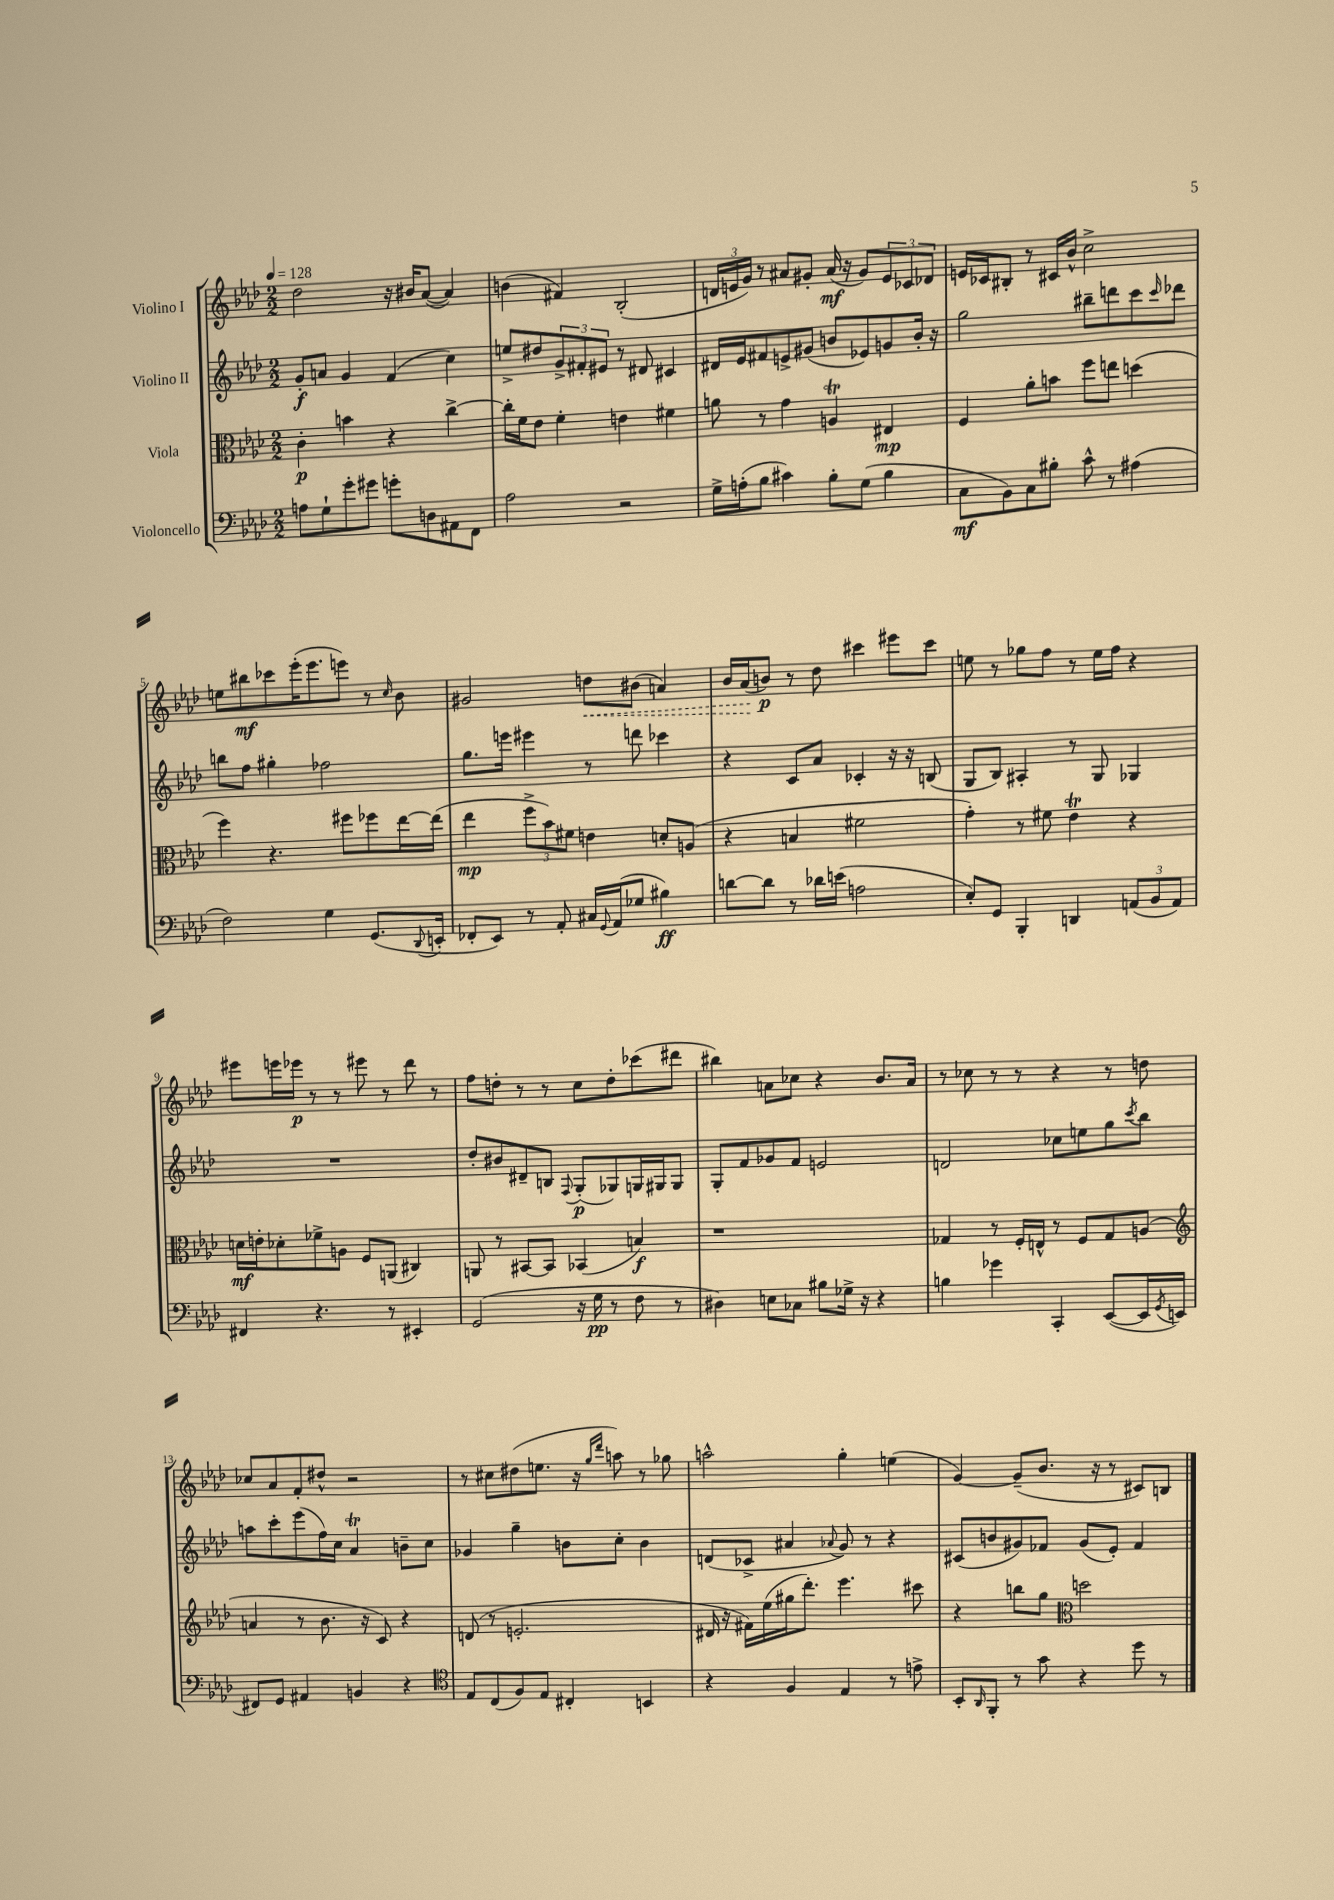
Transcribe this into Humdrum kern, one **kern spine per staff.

**kern	**dynam	**kern	**dynam	**kern	**dynam	**kern	**dynam
*part4	*part4	*part3	*part3	*part2	*part2	*part1	*part1
*staff4	*staff4	*staff3	*staff3	*staff2	*staff2	*staff1	*staff1
*I"Violoncello	*	*I"Viola	*	*I"Violino II	*	*I"Violino I	*
*clefF4	*	*clefC3	*	*clefG2	*	*clefG2	*
*k[b-e-a-d-]	*	*k[b-e-a-d-]	*	*k[b-e-a-d-]	*	*k[b-e-a-d-]	*
*M2/2	*	*M2/2	*	*M2/2	*	*M2/2	*
*MM128	*	*MM128	*	*MM128	*	*MM128	*
=1	=1	=1	=1	=1	=1	=1	=1
8An\L	.	4c'\	p	8g'/L	f	2dd-\	.
8G`\	.	.	.	8an/J	.	.	.
8g'\	.	4bn\	.	4g/	.	.	.
8g#X\J	.	.	.	.	.	.	.
8gn'\L	.	4r	.	(4f/	.	16r	.
.	.	.	.	.	.	16b#X/KL	.
8Dn\	.	.	.	.	.	([8a-/J	.
8AA#X\	.	[4cc^\	.	4cc\)	.	4a-/])	.
8FF\J	.	.	.	.	.	.	.
=2	=2	=2	=2	=2	=2	=2	=2
2A-\	.	16cc'\LL]	.	8een^/L	.	(4bn\	.
.	.	16f\J	.	.	.	.	.
.	.	8e-\J	.	8dd#X/	.	.	.
.	.	4f'\	.	12g^/	.	4f#X/)	.
.	.	.	.	12f#X'/	.	.	.
.	.	.	.	12e#X/J	.	.	.
2r	.	4en\	.	8r	.	(2B-'/	.
.	.	.	.	8d#X/	.	.	.
.	.	4f#X\	.	4c#X/	.	.	.
=3	=3	=3	=3	=3	=3	=3	=3
16G^\LL	.	8an\	.	16d#X/LL	.	24dn/LL	.
.	.	.	.	.	.	24en/	.
(16An'\J	.	.	.	16e-/J	.	.	.
.	.	.	.	.	.	24g/JJ)	.
8B-\J	.	8r	.	8f#X/	.	8r	.
4c#X\)	.	4g\	.	8en^/	.	8a#X/L	.
.	.	.	.	(8g#X/J	.	8g#X'/J	.
8B-'\L	.	4Ant/	.	8bn/L	.	(16a#/	mf
.	.	.	.	.	.	16r	.
(8G\J	.	.	.	8e-X/)	.	8g#/L)	.
4B-\	.	4E#X/	mp	8gn/	.	12e/	.
.	.	.	.	.	.	12c-X/	.
.	.	.	.	16b'/Jk	.	.	.
.	.	.	.	.	.	12d-X/J	.
.	.	.	.	16r	.	.	.
=4	=4	=4	=4	=4	=4	=4	=4
8C\L	mf	4F/	.	2gg\	.	16en/LL	.
.	.	.	.	.	.	16c-X/J	.
8BB-\)	.	.	.	.	.	8B#X'/J	.
8C\	.	8a-'\L	.	.	.	8r	.
8B#X'\J	.	8bn\J	.	.	.	16c#X/LL	.
.	.	.	.	.	.	16b-^^/JJ	.
8c^^\	.	8ff\L	.	8bb#X~\L	.	2cc^\	.
8r	.	8een\J	.	8dddn\	.	.	.
(4A#X\	.	(4ddn\	.	8ccc\	.	.	.
.	.	.	.	16qqccc/	.	.	.
.	.	.	.	8ddd-X\J	.	.	.
!!LO:LB:g=z
=5	=5	=5	=5	=5	=5	=5	=5
2F\)	.	4ff\)	.	8bbn\L	.	8een\L	.
.	.	.	.	8ff\J	.	8bb#X\	mf
.	.	4.r	.	4gg#X'\	.	8ccc-X\	.
.	.	.	.	.	.	(16eee-'\K	.
.	.	.	.	.	.	8.eee-\	.
4G\	.	.	.	2ff-X\	.	.	.
.	.	8ff#X\L	.	.	.	8eeen\J)	.
(8.GG/L	.	8ff-X\	.	.	.	8r	.
.	.	.	.	.	.	16qqcc/	.
.	.	[16ee-\L	.	.	.	8b-\	.
8qqDD-/	.	.	.	.	.	.	.
16EEn'/Jk	.	(16ee-\JJ]	.	.	.	.	.
=6	=6	=6	=6	=6	=6	=6	=6
8FF-X'/L	.	4ee-\	mp	8.gg\L	.	2g#X/	.
8EE-/J)	.	.	.	.	.	.	.
.	.	.	.	16eeen\Jk	.	.	.
8r	.	12ff^\L	.	4eee#X\	.	.	.
.	.	12b-\)	.	.	.	.	.
8AA-'/	.	.	.	.	.	.	.
.	.	12f#X\J	.	.	.	.	.
!	!	!	!	!	!	!	!LO:HP:b
16C#X/LL	.	4en\	.	8r	.	8ddn\L	<
8qqGG/	.	.	.	.	.	.	.
(16AA-/J	.	.	.	.	.	.	.
8G-X/J	.	.	.	8dddn\	.	(8b#X\J	.
4B#X\)	ff	8dn'/L	.	4ccc-X\	.	4an/)	.
.	.	(8An/J	.	.	.	.	.
=7	=7	=7	=7	=7	=7	=7	=7
[8dn\L	.	4r	.	4r	.	16b-/LL	.
.	.	.	.	.	.	(16a-/J	.
8d\J]	.	.	.	.	.	8bn/J)	[ p
8r	.	4Bn/	.	8c/L	.	8r	.
16d-X\LL	.	.	.	8a-/J	.	8dd-\	.
(16en\JJ	.	.	.	.	.	.	.
2An\	.	2f#X\	.	4c-X'/	.	4ccc#X\	.
.	.	.	.	16r	.	8eee#X\L	.
.	.	.	.	16r	.	.	.
.	.	.	.	(8Bn/	.	8ccc#\J	.
=8	=8	=8	=8	=8	=8	=8	=8
8E-'/L)	.	4g'\)	.	8G/L	.	8een\	.
8GG/J	.	.	.	8B-/J)	.	8r	.
4BBB-'/	.	8r	.	4A#X'/	.	8gg-X\L	.
.	.	8f#X\	.	.	.	8ff\J	.
4DDn/	.	4e-T\	.	8r	.	8r	.
.	.	.	.	8G/	.	16ee\LL	.
.	.	.	.	.	.	16ff\JJ	.
(12AAn/L	.	4r	.	4G-X/	.	4r	.
12BB-/	.	.	.	.	.	.	.
12AA/J)	.	.	.	.	.	.	.
!!LO:LB:g=z
=9	=9	=9	=9	=9	=9	=9	=9
4FF#X/	.	16dn\LL	mf	1r	.	8eee#X\L	.
.	.	16en'\J	.	.	.	.	.
.	.	8d-X'\	.	.	.	16eeen\L	.
.	.	.	.	.	.	16eee-X\JJ	p
4.r	.	8f-X^\	.	.	.	8r	.
.	.	8An\J	.	.	.	8r	.
.	.	8F/L	.	.	.	8eee#X\	.
8r	.	(8AAn/J	.	.	.	8r	.
4EE#X'/	.	4C#X/)	.	.	.	8ddd-\	.
.	.	.	.	.	.	8r	.
=10	=10	=10	=10	=10	=10	=10	=10
(2GG/	.	8AAn/	.	8dd-'/L	.	8ff\L	.
.	.	8r	.	8b#X/	.	8ddn'\J	.
.	.	[8BB#X/L	.	8d#X~/	.	8r	.
.	.	8BB#/J]	.	8Bn/J	.	8r	.
.	.	.	.	8qqF/	.	.	.
16r	.	(4BB-X/	.	(8G'/L	p	8cc\L	.
16G\	pp	.	.	.	.	.	.
8r	.	.	.	8G-X/)	.	8dd'\	.
8F\	.	4Bn/)	f	16Gn/L	.	(8ccc-X\	.
.	.	.	.	16G#X/J	.	.	.
8r	.	.	.	8G#/J	.	8ddd#X\J	.
=11	=11	=11	=11	=11	=11	=11	=11
4D#X\)	.	1r	.	8G'/L	.	4bb#X\)	.
.	.	.	.	8f/	.	.	.
8En\L	.	.	.	8g-X/	.	8an\L	.
8C-X\J	.	.	.	8f/J	.	8cc-X\J	.
8B#X\L	.	.	.	2en/	.	4r	.
16G-X^\Jk	.	.	.	.	.	.	.
16r	.	.	.	.	.	.	.
4r	.	.	.	.	.	8.b-/L	.
.	.	.	.	.	.	16a/Jk	.
=12	=12	=12	=12	=12	=12	=12	=12
4Bn\	.	4G-X/	.	2dn/	.	8r	.
.	.	.	.	.	.	8cc-X\	.
4g-X\	.	8r	.	.	.	8r	.
.	.	16F'/LL	.	.	.	8r	.
.	.	16En^^/JJ	.	.	.	.	.
4CC'/	.	8r	.	8cc-X\L	.	4r	.
.	.	8F/L	.	8een\	.	.	.
([8EE-/L	.	8G-/	.	8gg\	.	8r	.
.	.	.	.	8qccc/	.	.	.
16EE-/L]	.	(8An/J	.	8bb-\J	.	8ddn\	.
8qGG/	.	.	.	.	.	.	.
16EEn/JJ	.	.	.	.	.	.	.
!!LO:LB:g=z
=13	=13	=13	=13	=13	=13	=13	=13
*	*	*clefG2	*	*	*	*	*
8FF#X/L)	.	4an/	.	8aan\L	.	8cc-X/L	.
8GG/J	.	.	.	8ccc'\	.	8a-/	.
4AA#X/	.	8r	.	(8eee-\	.	8f'/	.
.	.	8.b-\	.	16ff\L)	.	8dd#X^^/J	.
.	.	.	.	16cc\JJ	.	.	.
4BBn/	.	.	.	4a-T/	.	2r	.
.	.	16r	.	.	.	.	.
.	.	8c/)	.	.	.	.	.
4r	.	4r	.	8bn~\L	.	.	.
.	.	.	.	8cc\J	.	.	.
=14	=14	=14	=14	=14	=14	=14	=14
*clefC4	*	*	*	*	*	*	*
8E-/L	.	(8dn/	.	4g-X/	.	8r	.
(8C/	.	8r	.	.	.	8cc#X\L	.
8F/)	.	2.en'/	.	4gg~\	.	(8dd#X\	.
8E-/J	.	.	.	.	.	8.een\J	.
4C#X'/	.	.	.	8bn\L	.	.	.
.	.	.	.	.	.	16r	.
.	.	.	.	.	.	16qqgg/LL	.
.	.	.	.	.	.	16qqddd-/JJ	.
.	.	.	.	8cc'\J	.	8aan\)	.
4BBn/	.	.	.	4b\	.	8r	.
.	.	.	.	.	.	8gg-X\	.
=15	=15	=15	=15	=15	=15	=15	=15
4r	.	16d#X/	.	(8dn/L	.	2aan^^\	.
.	.	16r	.	.	.	.	.
.	.	16f#X\LL)	.	8c-X^/J	.	.	.
.	.	(16ee-\	.	.	.	.	.
4F/	.	16gg#X\J	.	4a#X/	.	.	.
.	.	8.ddd-'\J)	.	.	.	.	.
.	.	.	.	8qqa-X/	.	.	.
4E-/	.	4.eee-\	.	8g/)	.	4gg'\	.
.	.	.	.	8r	.	.	.
8r	.	.	.	4r	.	(4een\	.
8en^\	.	8ccc#X\	.	.	.	.	.
=16	=16	=16	=16	=16	=16	=16	=16
8BB-'/L	.	4r	.	(8c#X/L	.	[4g/)	.
16qqAA-/	.	.	.	.	.	.	.
8FF'/J	.	.	.	8bn/	.	.	.
8r	.	8bbn\L	.	8g#X/)	.	(8g~/L]	.
8g\	.	8gg\J	.	8f-X/J	.	8.b-/J	.
*	*	*clefC3	*	*	*	*	*
4r	.	2ddn\	.	(8g#/L	.	.	.
.	.	.	.	.	.	16r	.
.	.	.	.	8e-'/J)	.	8r	.
8dd-\	.	.	.	4f-/	.	8c#X/L)	.
8r	.	.	.	.	.	8Bn/J	.
==	==	==	==	==	==	==	==
*-	*-	*-	*-	*-	*-	*-	*-
